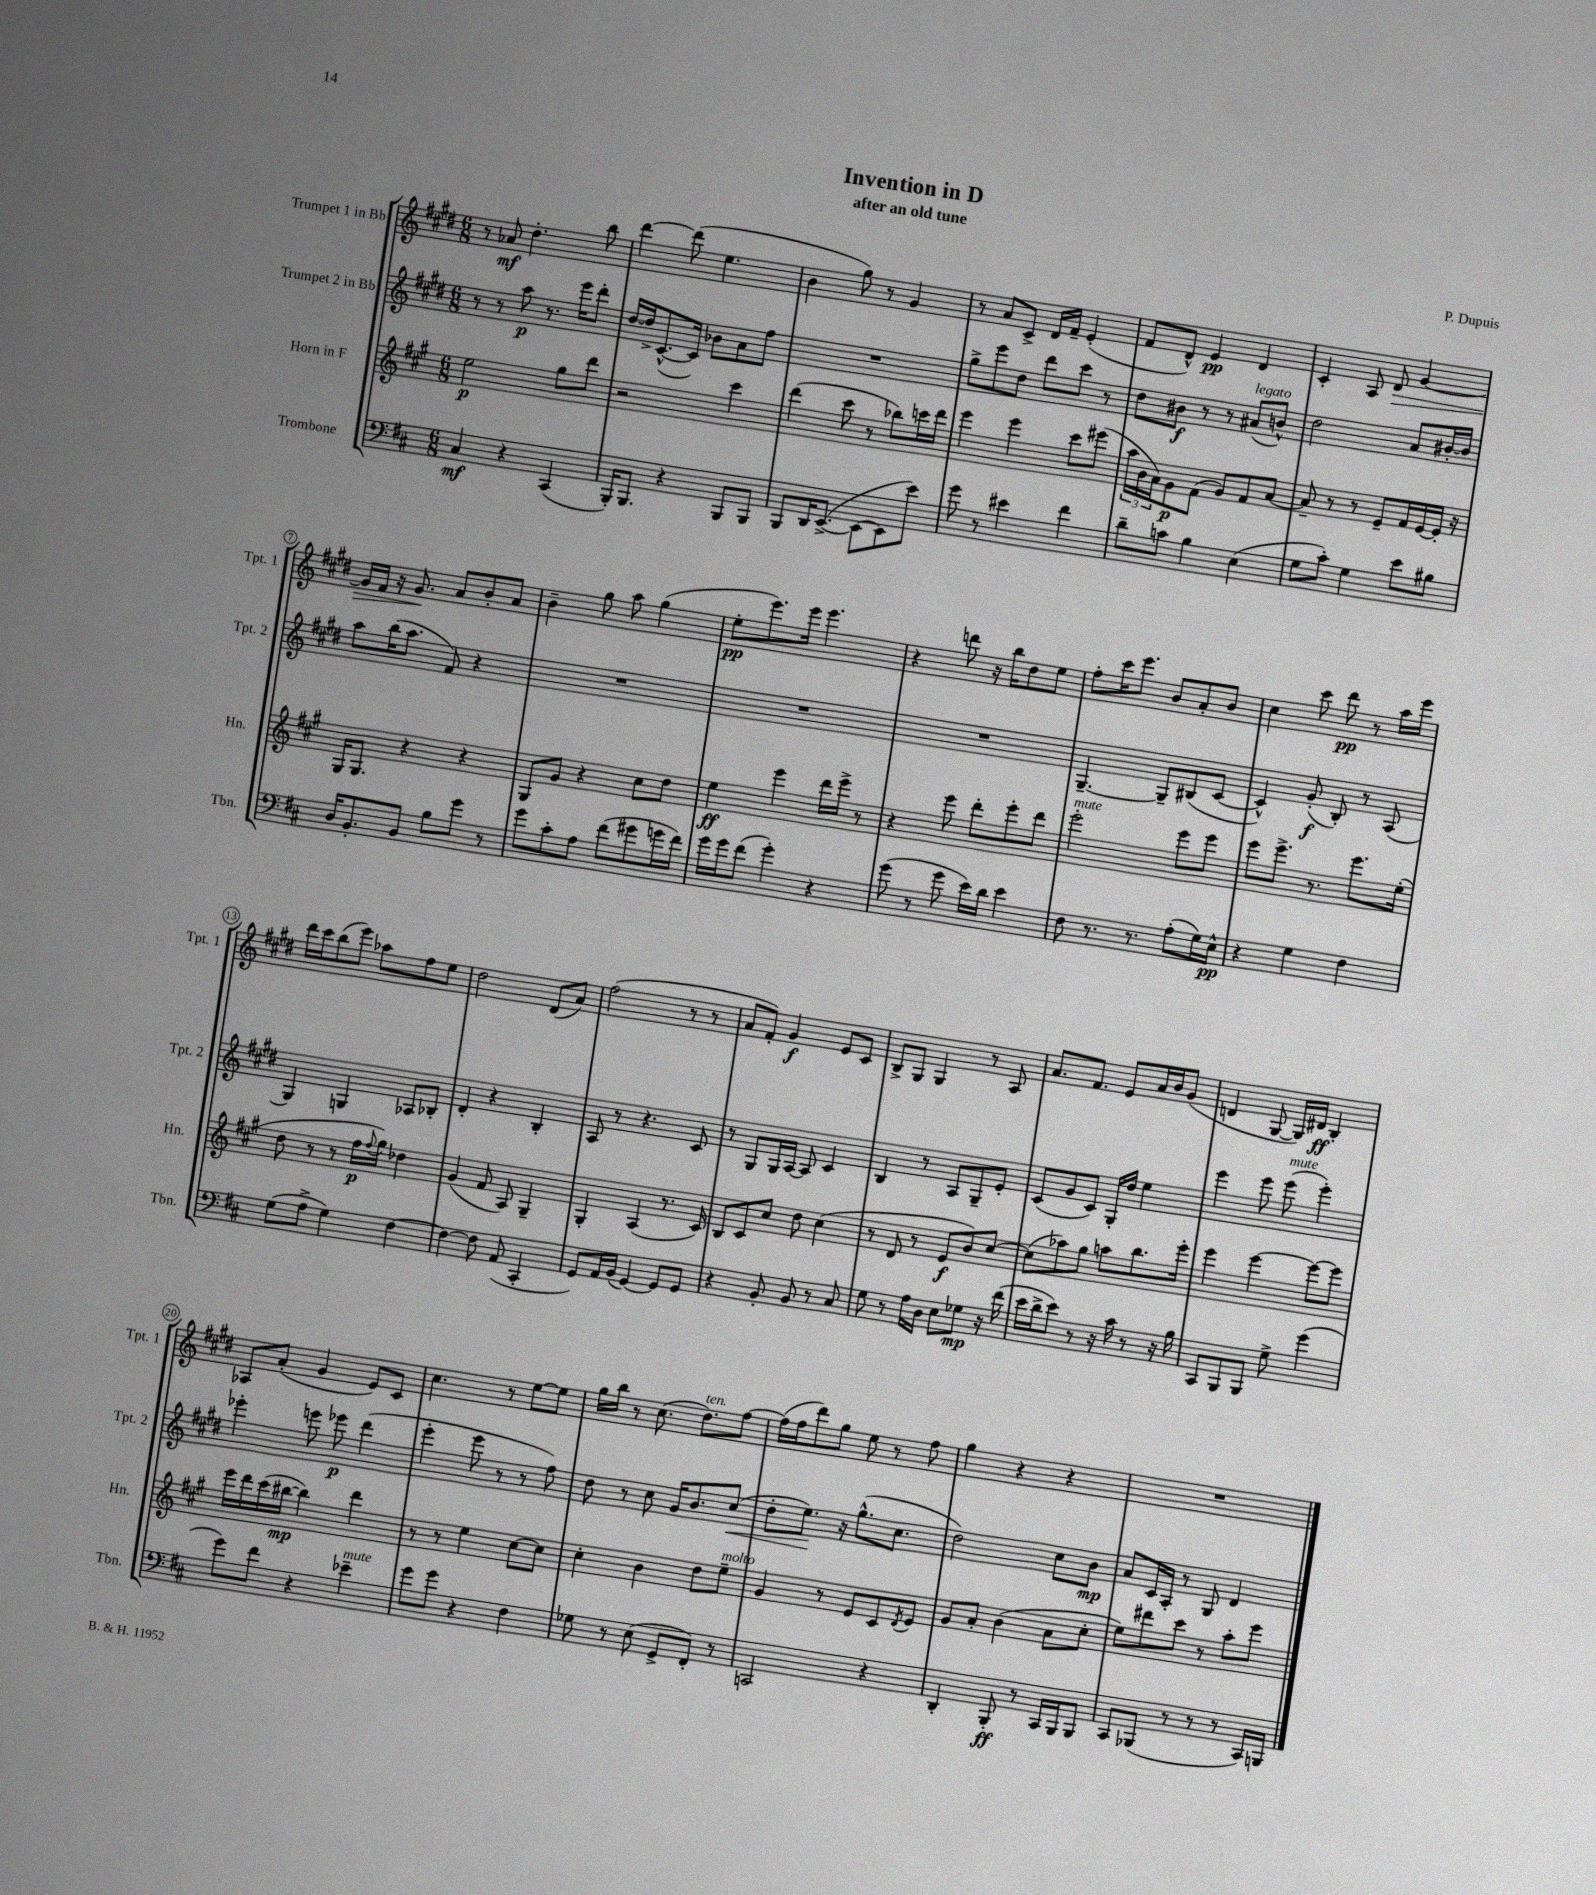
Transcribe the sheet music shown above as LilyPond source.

\header { title = "Invention in D" composer = "P. Dupuis" subtitle = "after an old tune" }
<<
\new StaffGroup <<
\new Staff = "s0" \with { instrumentName = "Trumpet 1 in Bb" shortInstrumentName = "Tpt. 1" } {
    \clef treble \key e \major \numericTimeSignature \time 6/8
    r8 aes'8\mf dis''4.-. b''8 |
    dis'''4~ dis'''8( e''4. |
    b'4 gis''8) r8 gis'4 |
    r8 a'8 cis'8-> dis'16 fis'16-- e'4-.( |
    fis'8 dis'8-^) e'4\pp dis'4 |
    cis'4-. a8 dis'8\> gis'4~ |
    gis'16 fis'16 r16 gis'8.\! a'8 b'8-. a'8 |
    b'4-- gis''8 a''8 gis''4( |
    e''8-.\pp e'''8.) e'''16 e'''4. |
    r4 d'''8 r16 b''16 dis''8 e''8 |
    fis''8-. cis'''16 e'''8. b'8 a'8-. b'8 |
    cis''4 cis'''8 dis'''8\pp r8 a''16 e'''16 |
    dis'''16 cis'''16 b''8( e'''8) aes''8 fis''8 e''8 |
    dis''2 dis'8( a'8) |
    fis''2( r8 r8 |
    a'8 fis'8-.) gis'4\f e'8 cis'8 |
    b8-> gis8 gis4 r8 a8 |
    a'8. fis'8. e'8 a'16 b'16 gis'8( |
    d'4 gis8~ gis16) dis'16\ff b4-. |
    aes8 a'8-.( gis'4 e'8) cis'8 |
    cis''4. r8 e''8~ e''8 |
    gis''16 b''16 r8 cis''8.( dis''8.^\markup { \italic "ten." }) fis''8~ |
    fis''16( fis''16 dis'''8) gis''8 e''8 r8 fis''8 |
    gis''4 r4 r4 |
    R2. \bar "|." |
}
\new Staff = "s1" \with { instrumentName = "Trumpet 2 in Bb" shortInstrumentName = "Tpt. 2" } {
    \clef treble \key e \major \numericTimeSignature \time 6/8
    r8 r8 a''8\p r8. e'''16 dis'''8-. |
    dis''16~ dis''16-> cis'8.~-^( cis'16) bes'8 a'8 fis''8 |
    R2. |
    gis''8-> e'''8 dis''8 dis'''8 cis'''8 r8 |
    dis''8 bis'8\f r8 r8 ais'8^\markup { \italic "legato" }( b'8-^) |
    dis''2 a'8 bis'16~-. bis'16 |
    a''8 b''16( a''8. fis'8) r4 |
    R2. |
    R2. |
    R2. |
    gis4.~-- gis8-- bis8( cis'8~ |
    cis'4-^) gis'8-.\f( b8-.) r8 a8( |
    gis4) g4 aes8 bes8-. |
    dis'4-. r4 b4-. |
    a8 r8 r4. cis'8 |
    r8 gis8 gis16 a16~ a8 cis'4 |
    b4 r8 a8 gis8-- e'8-. |
    cis'8( gis'8 cis'8) gis16-. dis''16 e''4 |
    e'''4 e'''8 e'''8^\markup { \italic "mute" }( e'''4-.) |
    ees'''4-. e'''8 ees'''8\p dis'''4( |
    e'''4-. e'''8 r8 r8 fis''8) |
    dis''8 r8 cis''8 gis'16 b'8. cis''8\<( |
    dis''8-. e''8.\!) r16 gis''8.-^( cis''8. |
    dis''2) cis''8 b'8\mp |
    a'8 cis'16 a16-. r8 gis8 dis'4 \bar "|." |
}
\new Staff = "s2" \with { instrumentName = "Horn in F" shortInstrumentName = "Hn." } {
    \clef treble \key a \major \numericTimeSignature \time 6/8
    e''2\p gis''8 d'''8 |
    r2 cis'''4 |
    d'''4( cis'''8 r8 bes''8) c'''16 d'''16 |
    e'''4 e'''4 cis'''8 eis'''8( |
    \tuplet 3/2 { a''16 b'16 a'16) } gis'8\p fis'8( gis'8) fis'8 a'8~ |
    a'8-- r8 r8 e'8-- fis'16 e'16~ e'16-. r16 |
    gis16 gis8. r4 r4 |
    gis8 gis'8 r4 cis''8 d''8 |
    e''4\ff e'''4 d'''16 e'''16-> r8 |
    r4 e'''8 d'''8-. e'''8-. d'''8 |
    e'''2-.^\markup { \italic "mute" } e'''8 e'''8 |
    e'''8 e'''8.-> r8. e'''8. e''16-.( |
    d''8 r8 r8 fis''16\p \appoggiatura { fis''8 } gis''16) des''4 |
    gis'4( fis'8 a8) gis4-- |
    gis4-. a4( r8. cis'16) |
    b8 cis'8 cis''8 d''8 cis''4( |
    r8 d'8 r8 e'8\f b'8) cis''8~ |
    cis''8( aes''8) gis''8 a''8 b''8. e'''16-. |
    e'''4 e'''4~ e'''8~ e'''8 |
    e'''16 d'''16 cis'''16( bis''16~\mp bis''4) d'''4 |
    r8 r8 e''4 cis''8~ cis''8 |
    cis''4-. b'4 d''8 e''8--^\markup { \italic "molto" } |
    gis'4 r8 e'8 cis'8 \acciaccatura { d'8 } e'8 |
    gis'8 a'8-. b'4( a'8 cis''8-. |
    e''8) dis'''8 cis'''8 r8 a''8-. e'''8 \bar "|." |
}
\new Staff = "s3" \with { instrumentName = "Trombone" shortInstrumentName = "Tbn." } {
    \clef bass \key d \major \numericTimeSignature \time 6/8
    cis4\mf r4 cis,4( |
    b,,16-.) b,,8. r4 b,,8 b,,8 |
    b,,8 d,16 e,8.~->( e,8~ e,8 e'8) |
    g'8 r8 eis'4 fis'4 |
    d'8-- c'8 b4 e4( |
    g8 cis'8-.) g4 e'8 bis8 |
    d16 b,8.-. b,8 b8 g'8 r8 |
    g'8 cis'8-. a8 fis'8( gis'8 g'16 fis'16) |
    g'16 g'16 fis'8( g'4-.) r4 |
    g'8( r8 g'8 e'16) d'16 e'4 |
    fis8 r8. r8. a8-.( g16) e16-^\pp |
    r4 g4 fis4 |
    g8( a8-> g4) fis4~ |
    fis4~ fis8 a,8( cis,4-. |
    g,8) a,16 b,16( g,4~) g,8 g,8 |
    r4 b,8-. b,8 r8 cis8 |
    g8 r8 a16 d16 e8 ges8\mp r16 fis'16( |
    e'16 d'16-> e'8) r8 r16 cis'16 r8 r16 b16 |
    cis,8 b,,8 b,,8 g8-> g'4( |
    g'8) fis'8 r4 ees'4--^\markup { \italic "mute" } |
    g'8 g'8 r4 fis4 |
    ges8 r8 e8( g,8-> fis,8-.) r8 |
    c,2 r4 |
    d,4-. b,,8-.\ff r8 cis,16 b,,16 b,,8 |
    cis,8 bes,,8( r8 r8 r8 cis,16) b,,16 \bar "|." |
}
>>
>>
\layout { \context { \Score \override BarNumber.stencil = #(make-stencil-circler 0.1 0.3 ly:text-interface::print) } }
